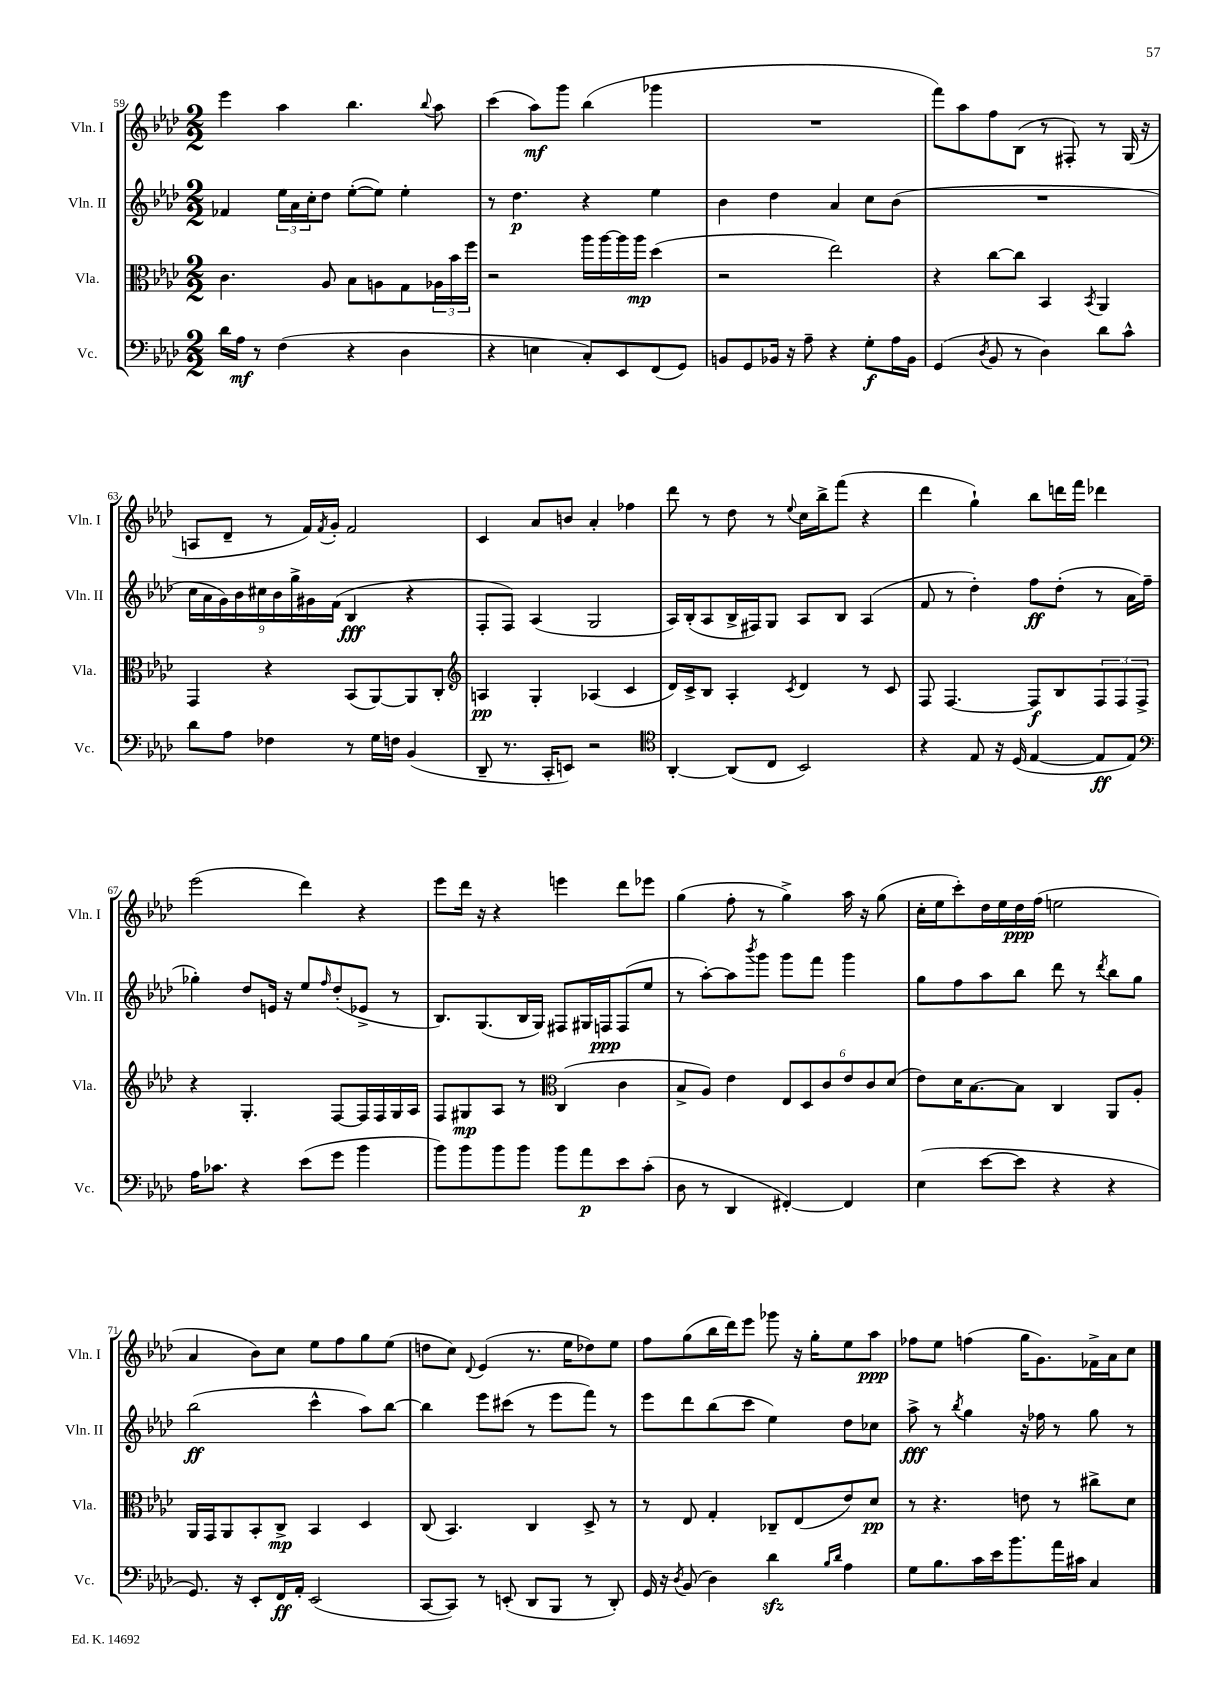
<<
\new StaffGroup <<
\new Staff = "s0" \with { instrumentName = "Vln. I" shortInstrumentName = "Vln. I" } {
    \clef treble \key aes \major \numericTimeSignature \time 2/2
    ees'''4 aes''4 bes''4. \appoggiatura { bes''8 } aes''8 |
    c'''4( aes''8\mf) g'''8 bes''4( ges'''4 |
    R1 |
    f'''8) aes''8 f''8 bes8( r8 fis8-.) r8 g16( r16 |
    a8 des'8-- r8 f'16) \acciaccatura { f'8 } g'16-. f'2 |
    c'4 aes'8 b'8 aes'4-. fes''4 |
    des'''8 r8 des''8 r8 \appoggiatura { ees''8 } c''16 bes''16-> f'''8( r4 |
    des'''4 g''4-!) bes''8 d'''16 f'''16 des'''4 |
    ees'''2( des'''4) r4 |
    ees'''8 des'''16 r16 r4 e'''4 des'''8 ees'''8 |
    g''4( f''8-. r8 g''4->) aes''16 r16 g''8( |
    c''16-. ees''16 c'''8-.) des''16 ees''16 des''16\ppp f''16( e''2 |
    aes'4 bes'8) c''8 ees''8 f''8 g''8 ees''8( |
    d''8 c''8) \appoggiatura { des'8 } ees'4( r8. ees''16 des''8) ees''8 |
    f''8 g''8( bes''16 des'''16) ees'''8 ges'''8 r16 g''16-. ees''8 aes''8\ppp |
    fes''8 ees''8 f''4( g''16 g'8.) fes'16-> aes'16 c''8 \bar "|." |
}
\new Staff = "s1" \with { instrumentName = "Vln. II" shortInstrumentName = "Vln. II" } {
    \clef treble \key aes \major \numericTimeSignature \time 2/2
    fes'4 \tuplet 3/2 { ees''16 aes'16 c''16-. } des''8 ees''8~-.( ees''8) ees''4-. |
    r8 des''4.\p r4 ees''4 |
    bes'4 des''4 aes'4 c''8 bes'8( |
    R1 |
    \tuplet 9/8 { c''16 aes'16 g'16) bes'16 cis''16 bes'16 g''16-> gis'16 f'16( } bes4\fff r4 |
    f8-. f8) aes4( g2 |
    aes16) bes16-.( aes8 bes16-> fis16) g8 aes8 bes8 aes4( |
    f'8 r8 des''4-.) f''8\ff des''8-.( r8 aes'16 f''16-- |
    ges''4-.) des''8 e'16 r16 ees''8 \grace { f''16 } des''8-.( ees'8-> r8 |
    bes8.) g8.( bes16 g16) fis8 gis16 f16\ppp f8( ees''8 |
    r8 aes''8~-.) aes''8 \acciaccatura { bes'''8 } g'''8 g'''8 f'''8 g'''4 |
    g''8 f''8 aes''8 bes''8 des'''8 r8 \acciaccatura { des'''8 } bes''8 g''8 |
    bes''2\ff( c'''4-^ aes''8) bes''8~ |
    bes''4 ees'''8 cis'''8( r8 ees'''8 f'''8) r8 |
    ees'''8 des'''8 bes''8( c'''8 ees''4) des''8 ces''8 |
    aes''8->\fff r8 \acciaccatura { bes''8 } g''4 r16 fes''16 r8 g''8 r8 \bar "|." |
}
\new Staff = "s2" \with { instrumentName = "Vla." shortInstrumentName = "Vla." } {
    \clef alto \key aes \major \numericTimeSignature \time 2/2
    c'4. aes8 bes8 a8 g8 \tuplet 3/2 { aes16 bes'16 f''16 } |
    r2 aes''16 aes''16~ aes''16 aes''16\mp des''4( |
    r2 ees''2) |
    r4 c''8~ c''8 bes,4 \acciaccatura { bes,8 } aes,4 |
    g,4 r4 bes,8( aes,8~) aes,8 c8-. |
    \clef treble a4\pp g4-. aes4( c'4 |
    des'16) c'16-> bes8 aes4-. \acciaccatura { c'8 } des'4 r8 c'8 |
    f8 f4.~ f8\f bes8 \tuplet 3/2 { f8 f8 f8-> } |
    r4 g4.-. f8~ f16 f16 g16 aes16 |
    f8 gis8\mp aes8 r8 \clef alto c4( c'4 |
    bes8-> aes8) ees'4 \tuplet 6/4 { ees8 des8 c'8 ees'8 c'8 des'8( } |
    ees'8) des'16 bes8.~ bes8 c4 aes,8 aes8-. |
    aes,16 g,16 aes,8 bes,8-. c8->\mp bes,4 des4 |
    c8( bes,4.) c4 des8-> r8 |
    r8 ees8 g4-. ces8-- ees8( ees'8) des'8\pp |
    r8 r4. e'8 r8 cis''8-> des'8 \bar "|." |
}
\new Staff = "s3" \with { instrumentName = "Vc." shortInstrumentName = "Vc." } {
    \clef bass \key aes \major \numericTimeSignature \time 2/2
    des'16 aes16\mf r8 f4( r4 des4 |
    r4 e4 c8-.) ees,8 f,8( g,8) |
    b,8 g,8 bes,16 r16 aes8-- r4 g8-.\f aes16 bes,16 |
    g,4( \acciaccatura { des8 } bes,8 r8 des4) des'8 c'8-^ |
    des'8 aes8 fes4 r8 g16 f16 bes,4( |
    des,8-- r8. c,16-. e,8) r2 |
    \clef tenor aes,4~-. aes,8( c8 bes,2) |
    r4 ees8 r16 des16( ees4~ ees8\ff ees8) |
    \clef bass aes16 ces'8. r4 ees'8( g'8 bes'4 |
    bes'8) bes'8 bes'8 bes'8 bes'8 aes'8\p ees'8 c'8-.( |
    des8 r8 des,4 fis,4~-.) fis,4 |
    ees4( ees'8~ ees'8 r4 r4 |
    g,8.) r16 ees,8-. f,16\ff aes,16-. ees,2( |
    c,8~ c,8) r8 e,8-.( des,8 bes,,8 r8 des,8-.) |
    g,16 r16 \acciaccatura { des8 } bes,8( des4) des'4\sfz \grace { bes16 des'16 } aes4 |
    g8 bes8. c'16 ees'16 bes'8. aes'16 cis'16 c4 \bar "|." |
}
>>
>>
\layout { \context { \Score currentBarNumber = #59 } }
